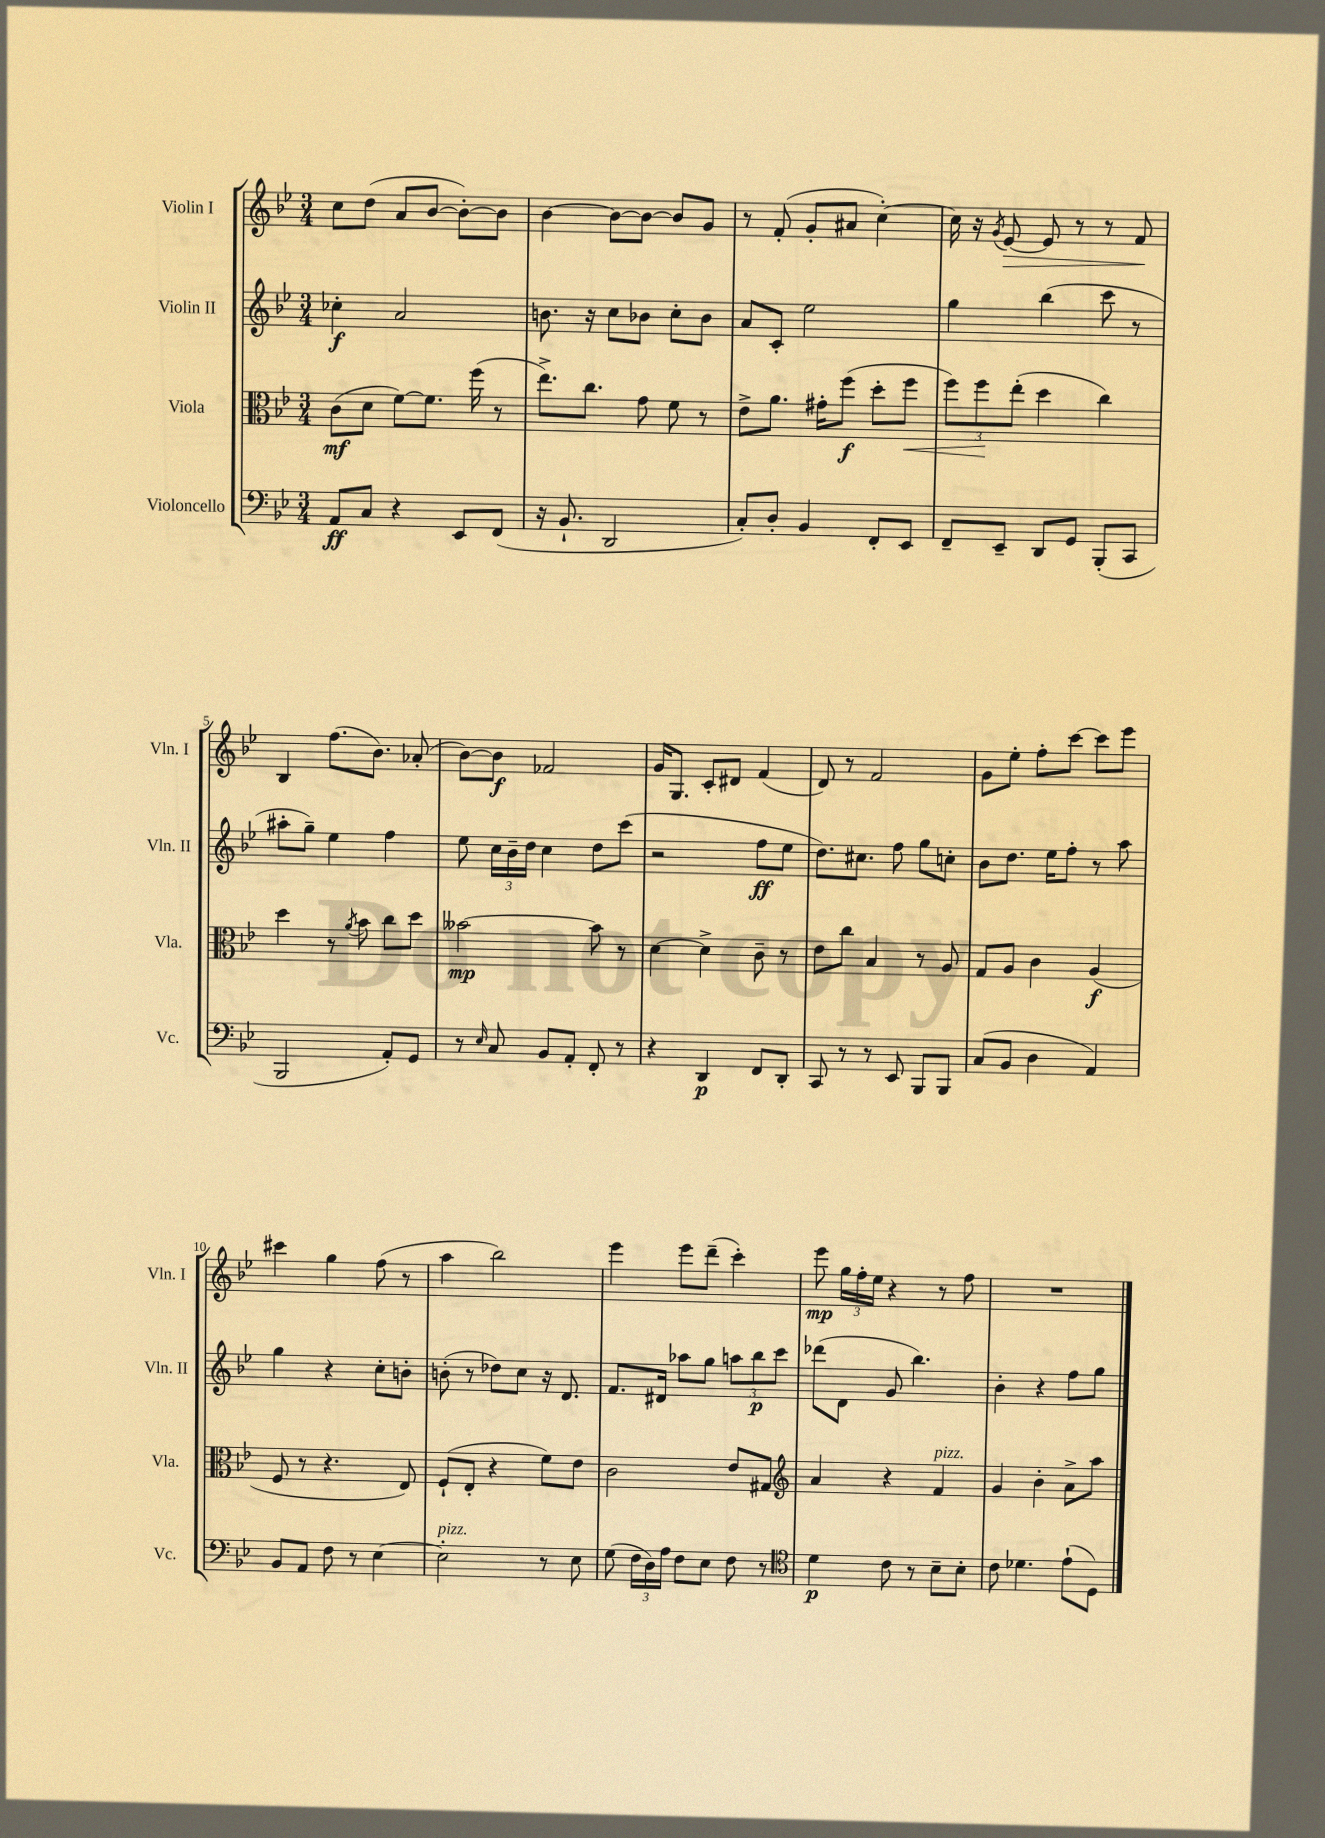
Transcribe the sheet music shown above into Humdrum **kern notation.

**kern	**dynam	**kern	**dynam	**kern	**dynam	**kern	**dynam
*part4	*part4	*part3	*part3	*part2	*part2	*part1	*part1
*staff4	*staff4	*staff3	*staff3	*staff2	*staff2	*staff1	*staff1
*I"Violoncello	*	*I"Viola	*	*I"Violin II	*	*I"Violin I	*
*I'Vc.	*	*I'Vla.	*	*I'Vln. II	*	*I'Vln. I	*
*clefF4	*	*clefC3	*	*clefG2	*	*clefG2	*
*k[b-e-]	*	*k[b-e-]	*	*k[b-e-]	*	*k[b-e-]	*
*M3/4	*	*M3/4	*	*M3/4	*	*M3/4	*
=1	=1	=1	=1	=1	=1	=1	=1
8AA/L	ff	(8c\L	mf	4cc-X'\	f	8cc\L	.
8C/J	.	8d\J	.	.	.	(8dd\J	.
4r	.	[8f\L)	.	2a/	.	8a/L	.
.	.	8.f\J]	.	.	.	[8b-/J	.
8EE-/L	.	.	.	.	.	8b-'\L_)	.
.	.	(16ff\	.	.	.	.	.
(8FF/J	.	8r	.	.	.	8b-\J]	.
=2	=2	=2	=2	=2	=2	=2	=2
16r	.	8.ee-^\L)	.	8.bn\	.	[4b-\	.
8.BB-`/	.	.	.	.	.	.	.
.	.	8.cc\J	.	16r	.	.	.
2DD/	.	.	.	8cc\L	.	8b-\L_	.
.	.	8g\	.	8b-X\J	.	8b-\J_	.
.	.	8f\	.	8cc'\L	.	8b-/L]	.
.	.	8r	.	8b-\J	.	8g/J	.
=3	=3	=3	=3	=3	=3	=3	=3
8C'/L)	.	8e-^\L	.	8a/L	.	8r	.
8D'/J	.	8.a\J	.	8c'/J	.	(8f'/	.
4BB-/	.	.	.	2ee-\	.	8g'/L	.
.	.	16g#X'\KL	.	.	.	.	.
.	.	(8ff\J	f	.	.	8a#X/J	.
8FF'/L	.	8dd'\L	.	.	.	[4cc'\)	.
!	!	!	!LO:HP:b	!	!	!	!
8EE-/J	.	8ff\J	<	.	.	.	.
=4	=4	=4	=4	=4	=4	=4	=4
8FF~/L	.	12ff\L)	.	4gg\	.	16cc\]	.
.	.	.	.	.	.	16r	.
.	.	12ff\	.	.	.	.	.
.	.	.	.	.	.	8qg/	.
!	!	!	!	!	!	!	!LO:HP:b
8EE-~/J	.	.	.	.	.	[8e-/	>
.	.	(12ee-'\J	[	.	.	.	.
8DD/L	.	4dd\	.	(4bb-\	.	8e-/]	.
8GG/J	.	.	.	.	.	8r	.
(8BBB-'/L	.	4cc\)	.	8ccc\	.	8r	.
8CC/J	.	.	.	8r	.	8f/	.
.	.	.	.	.	.	.	]
!!LO:LB:g=z
=5	=5	=5	=5	=5	=5	=5	=5
2BBB-/	.	4dd\	.	8aa#X'\L	.	4B-/	.
.	.	.	.	8gg~\J)	.	.	.
.	.	8r	.	4ee-\	.	(8.ff\L	.
.	.	8qa/	.	.	.	.	.
.	.	8b-\	.	.	.	.	.
.	.	.	.	.	.	8.b-\J)	.
8AA'/L)	.	8cc\L	.	4ff\	.	.	.
8GG/J	.	8dd\J	.	.	.	(8a-X'/	.
=6	=6	=6	=6	=6	=6	=6	=6
8r	.	[2b--X\	mp	8ee-\	.	[8b-\L)	.
16qqE-/	.	.	.	.	.	.	.
8C/	.	.	.	24cc\LL	.	8b-\J]	f
.	.	.	.	24b-~\	.	.	.
.	.	.	.	24dd\JJ	.	.	.
8BB-/L	.	.	.	4cc\	.	2f-X/	.
8AA'/J	.	.	.	.	.	.	.
8FF'/	.	8b--\]	.	8dd\L	.	.	.
8r	.	8r	.	(8ccc\J	.	.	.
=7	=7	=7	=7	=7	=7	=7	=7
4r	.	[4d\	.	2r	.	16g/KL	.
.	.	.	.	.	.	8.G/J	.
4DD/	p	4d^\]	.	.	.	8c'/L	.
.	.	.	.	.	.	8d#X/J	.
8FF/L	.	8c~\	.	8ff\L	ff	(4f/	.
8DD'/J	.	8r	.	8ee-\J	.	.	.
=8	=8	=8	=8	=8	=8	=8	=8
8CC/	.	8e-\L	.	8.dd\L)	.	8d/)	.
8r	.	8cc\J	.	.	.	8r	.
.	.	.	.	8.cc#X\J	.	.	.
8r	.	4B-/	.	.	.	2f/	.
8EE-/	.	.	.	8ff\	.	.	.
8BBB-/L	.	8r	.	8gg\L	.	.	.
8BBB-/J	.	8A/	.	8ccn'\J	.	.	.
=9	=9	=9	=9	=9	=9	=9	=9
(8C/L	.	8G/L	.	8b-\L	.	8g\L	.
8BB-/J	.	8A/J	.	8.dd\J	.	8ee-'\J	.
4D\	.	4c\	.	.	.	8ff'\L	.
.	.	.	.	16ee-\KL	.	.	.
.	.	.	.	8ff'\J	.	[8ccc\J	.
4AA/)	.	(4A/	f	8r	.	8ccc\L]	.
.	.	.	.	8aa\	.	8eee-\J	.
!!LO:LB:g=z
=10	=10	=10	=10	=10	=10	=10	=10
8BB-/L	.	8F/	.	4gg\	.	4ccc#X\	.
8AA/J	.	8r	.	.	.	.	.
8F\	.	4.r	.	4r	.	4gg\	.
8r	.	.	.	.	.	.	.
[4E-\	.	.	.	8cc'\L	.	(8ff\	.
.	.	8E-/)	.	8bn'\J	.	8r	.
=11	=11	=11	=11	=11	=11	=11	=11
!LO:TX:a:i:t=pizz.	!	!	!	!	!	!	!
2E-'\]	.	(8F`/L	.	(8bn'\	.	4aa\	.
.	.	8E-'/J	.	8r	.	.	.
.	.	4r	.	8dd-X\L)	.	2bb-\)	.
.	.	.	.	8cc\J	.	.	.
8r	.	8f\L)	.	16r	.	.	.
.	.	.	.	8.d/	.	.	.
8E-\	.	8e-\J	.	.	.	.	.
=12	=12	=12	=12	=12	=12	=12	=12
(8G\	.	2c\	.	8.f/L	.	4eee-\	.
24F\LL	.	.	.	.	.	.	.
24D\)	.	.	.	.	.	.	.
.	.	.	.	16d#X/Jk	.	.	.
24A\JJ	.	.	.	.	.	.	.
8F\L	.	.	.	8aa-X\L	.	8eee-\L	.
8E-\J	.	.	.	8gg\J	.	(8ddd~\J	.
8F\	.	8e-/L	.	12aan\L	.	4ccc'\)	.
.	.	.	.	12bb-\	p	.	.
8r	.	8G#X/J	.	.	.	.	.
.	.	.	.	12ccc\J	.	.	.
=13	=13	=13	=13	=13	=13	=13	=13
*clefC4	*	*clefG2	*	*	*	*	*
4d\	p	4a/	.	(8ddd-X\L	.	8eee-\	mp
.	.	.	.	8d\J	.	24gg\LL	.
.	.	.	.	.	.	24ff'\	.
.	.	.	.	.	.	24ee-\JJ	.
8c\	.	4r	.	8g/	.	4r	.
8r	.	.	.	4.bb-\)	.	.	.
!	!	!LO:TX:a:i:t=pizz.	!	!	!	!	!
8B-~\L	.	4f/	.	.	.	8r	.
8B-'\J	.	.	.	.	.	8ff\	.
=14	=14	=14	=14	=14	=14	=14	=14
8c\	.	4g/	.	4b-'\	.	2.r	.
4.d-X\	.	.	.	.	.	.	.
.	.	4b-'\	.	4r	.	.	.
(8e-`\L	.	8a^\L	.	8ff\L	.	.	.
8D\J)	.	8aa\J	.	8gg\J	.	.	.
==	==	==	==	==	==	==	==
*-	*-	*-	*-	*-	*-	*-	*-
